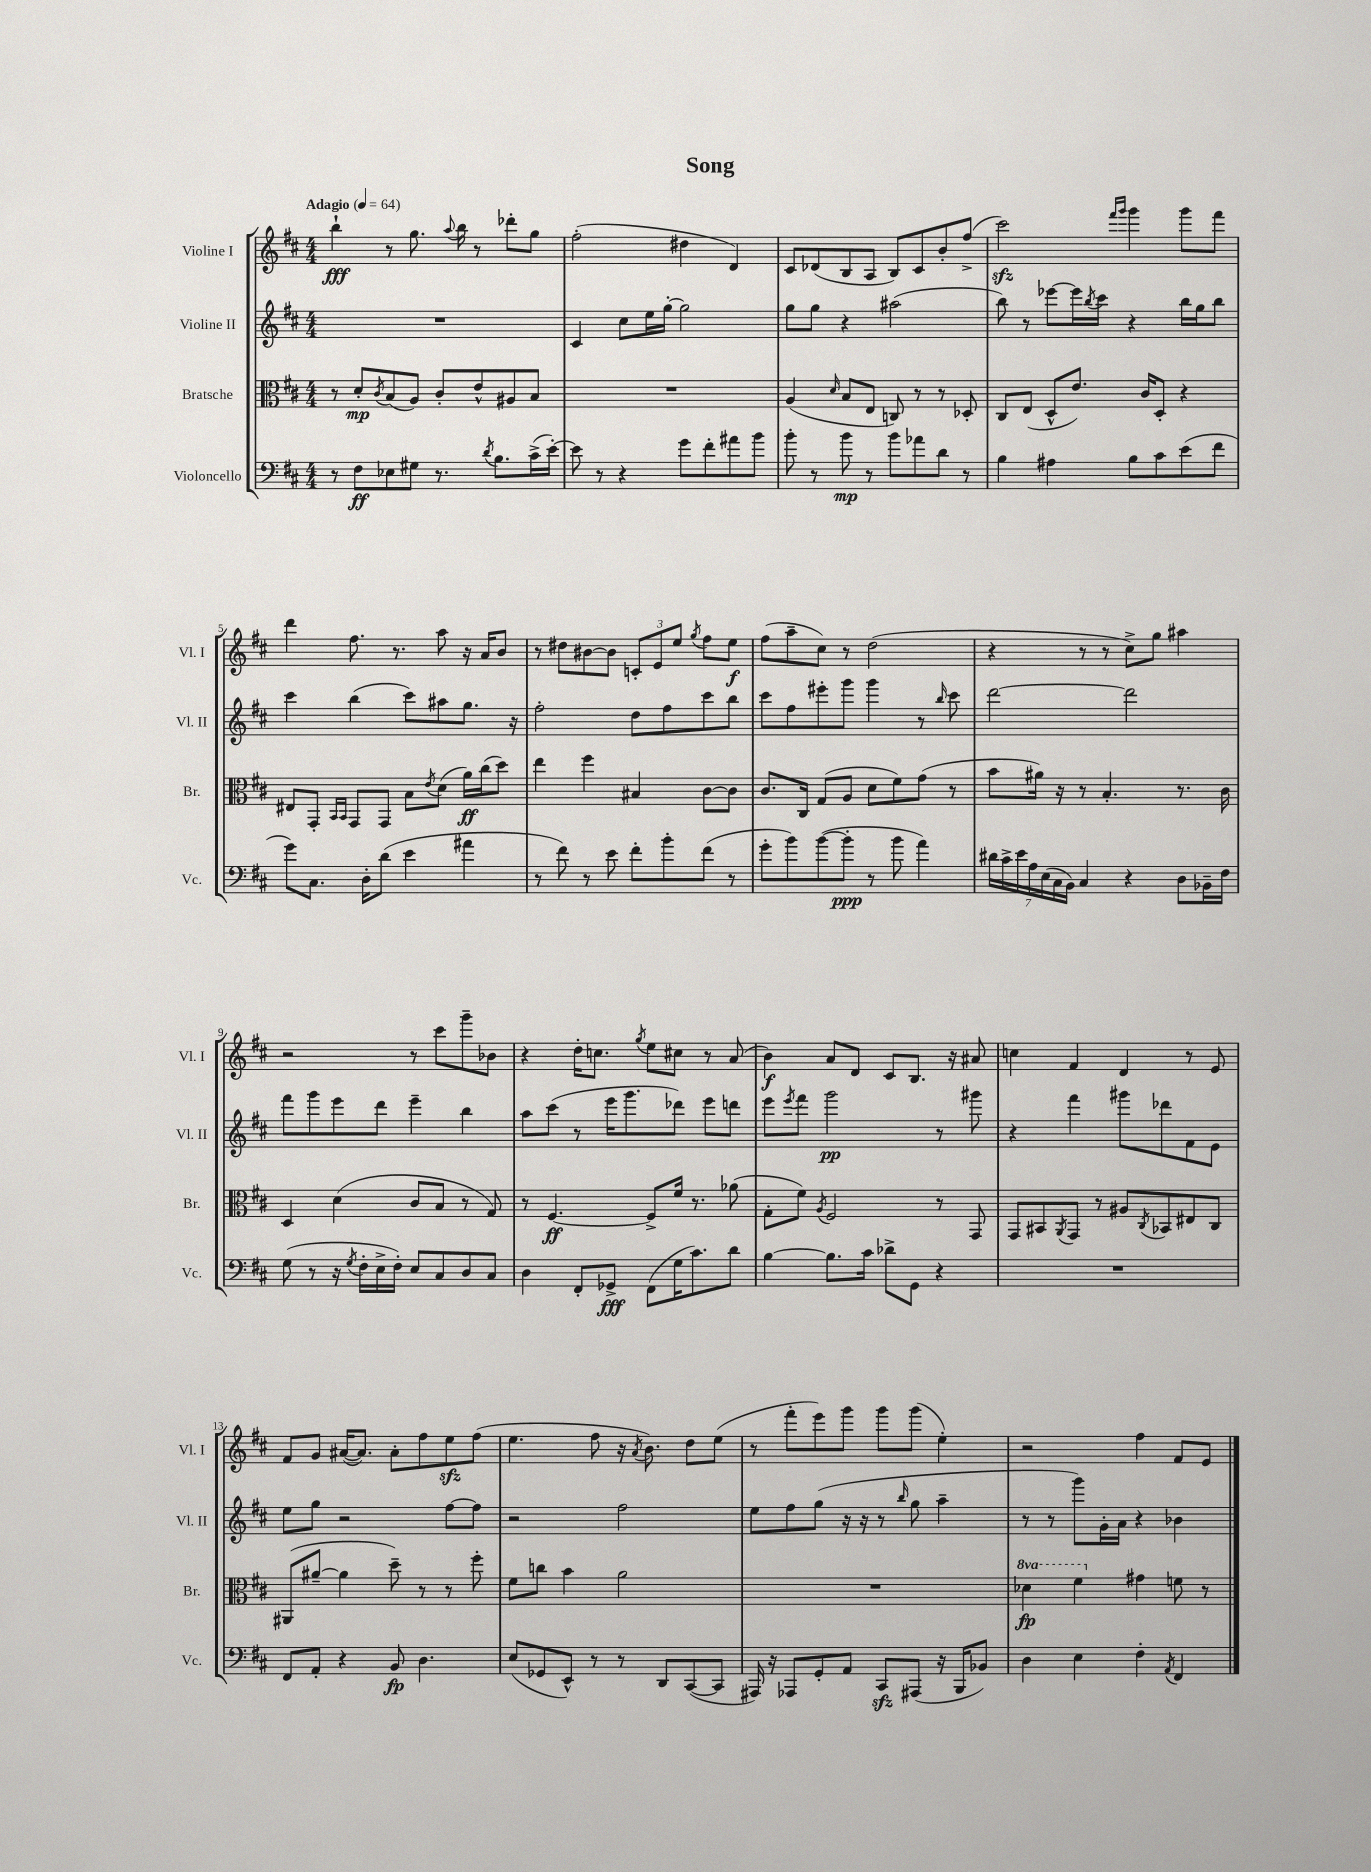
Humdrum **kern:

**kern	**kern	**kern	**kern
*staff4	*staff3	*staff2	*staff1
*clefF4	*clefC3	*clefG2	*clefG2
*k[f#c#]	*k[f#c#]	*k[f#c#]	*k[f#c#]
*M4/4	*M4/4	*M4/4	*M4/4
*MM64	*MM64	*MM64	*MM64
8r	8r	1r	4bb`
8F#	8d'	.	.
.	8qc#	.	.
8E-	(8B	.	8r
8G#	8A)	.	8.gg
8.r	8c#'	.	.
.	.	.	8qqaa
.	.	.	16bb
.	8e^^	.	8r
8qd	.	.	.
8.B	.	.	.
.	8A#	.	8ddd-'
(16c#^	8B	.	8gg
[16e')	.	.	.
=	=	=	=
8e]	1r	4c#	(2ff#'
8r	.	.	.
4r	.	8cc#	.
.	.	16ee	.
.	.	[16gg'	.
8g	.	2gg]	4dd#
8f#'	.	.	.
8a#	.	.	4d)
8b	.	.	.
=	=	=	=
8b'	(4A	8gg	8c#
8r	.	8gg	(8d-
.	16qqd	.	.
8b	8B	4r	8B
8r	8E	.	8A
8b	8C)	(2aa#	8B)
8a-	8r	.	8c#
8d	8r	.	8b'
8r	8D-'	.	(8ff#^
=	=	=	=
4B	8C#	8bb)	2ccc#)
.	(8E	8r	.
4A#	8D^^	[8eee-	.
.	8.e)	16eee-]	.
.	.	8qbb	.
.	.	16ccc#	.
.	.	.	16qqfff#
.	.	.	16qqggg
8B	.	4r	4ggg
.	16c#	.	.
8c#	8D'	.	.
(8e	4r	16bb	8ggg
.	.	16gg	.
8f#	.	8bb	8fff#
=	=	=	=
8g)	8E#	4ccc#	4ddd
8.C#	8GG'	.	.
.	16qqBB	.	.
.	16qqBB	.	.
.	8GG	(4bb	8.ff#
16D'	.	.	.
(8d	8GG	.	.
.	.	.	8.r
4e	8B	8ccc#)	.
.	8qe	.	.
.	(8d	8aa#	8aa
4a#	16a)	8.gg	16r
.	(16cc#	.	16a
.	8dd)	.	8b
.	.	16r	.
=	=	=	=
8r	4ee	2ff#'	8r
8f#)	.	.	8dd#
8r	4ff#	.	[8b#
8e	.	.	8b#]
8f#'	4B#	8dd	12c'
.	.	.	12e
8b'	.	8ff#	.
.	.	.	12ee
.	.	.	8qgg
(8f#	[8c#	8ccc#	8ff#
8r	8c#]	8bb	8ee
=	=	=	=
8g'	8.c#	8ccc#	(8ff#
8b)	.	8ff#	8aa~
.	16C#	.	.
([8b	(8G	8eee#'	8cc#)
8b']	8A	8ggg	8r
8r	8d	4ggg	(2dd
8b	8f#)	.	.
4a)	(8g	8r	.
.	.	16qqbb	.
.	8r	8ccc#	.
=	=	=	=
28d#	8b	[2ddd	4r
28c#^	.	.	.
28e	.	.	.
28A	.	.	.
.	16a#)	.	.
(28E	.	.	.
28C#	.	.	.
.	16r	.	.
28BB)	.	.	.
4C#	8r	.	8r
.	4.B'	.	8r
4r	.	2ddd]	8cc#^)
.	.	.	8gg
8D	8.r	.	4aa#
16BB-~	.	.	.
16F#	16c#	.	.
=	=	=	=
(8G	4D	8fff#	2r
8r	.	8ggg	.
16r	(4d	8eee	.
8qG	.	.	.
16F#'	.	.	.
16E^	.	8ddd	.
16F#')	.	.	.
8E	8c#	4eee~	8r
8C#	8B	.	8ccc#
8D	8r	4bb	8ggg~
8C#	8G)	.	8b-
=	=	=	=
4D	8r	8aa	4r
.	[4.F#	(8ccc#	.
8FF#'	.	8r	16dd'
.	.	.	8.cc
8GG-^	.	16eee	.
.	.	8.ggg	.
.	.	.	8qgg
(8FF#	8F#^]	.	8ee
16G	16f#	8ddd-)	8cc#
8.c#)	8.r	.	.
.	.	8eee	8r
8d	(8a-	8ddd	(8a
=	=	=	=
[4B	8G'	8eee	4b)
.	.	8qeee	.
.	8f#)	8fff#	.
.	8qA	.	.
8.B]	2F#	2ggg	8a
.	.	.	8d
16c#	.	.	.
8d-^	.	.	8c#
8GG	.	.	8.B
4r	8r	8r	.
.	.	.	16r
.	8GG	8ggg#	8a#
=	=	=	=
1r	8GG	4r	4cc
.	8BB#	.	.
.	8qAA	.	.
.	8GG	4fff#	4f#
.	8r	.	.
.	8A#	8ggg#	4d
.	8qC#	.	.
.	8BB-	8ddd-	.
.	8E#	8f#	8r
.	8C#	8e	8e
=	=	=	=
8FF#	(8AA#	8ee	8f#
8AA'	[8a#~	8gg	8g
4r	4a#]	2r	([16a#
.	.	.	8.a#])
8BB	8dd~)	.	8a#'
4.D	8r	.	8ff#
.	8r	[8ff#	8ee
.	8ff#'	8ff#]	(8ff#
=	=	=	=
(8E	8f#	2r	4.ee
8GG-	8cc	.	.
8EE^^)	4b	.	.
8r	.	.	8ff#
8r	2a	2ff#	16r
.	.	.	8qa
.	.	.	8.b)
8DD	.	.	.
([8CC#	.	.	8dd
8CC#]	.	.	(8ee
=	=	=	=
16AAA#)	1r	8ee	8r
16r	.	.	.
8AAA-	.	8ff#	8fff#'
8GG'	.	(8gg	8eee)
8AA	.	16r	8ggg
.	.	16r	.
8CC#	.	8r	8ggg
.	.	16qqbb	.
(8AAA#	.	8gg	(8ggg
16r	.	4aa~	4ee')
16BBB	.	.	.
8BB-)	.	.	.
=	=	=	=
4D	4dd-	8r	2r
.	.	8r	.
4E	4ff#	8ggg)	.
.	.	16g'	.
.	.	16a	.
4F#'	4g#	4r	4ff#
8qAA	.	.	.
4FF#	8f	4b-	8f#
.	8r	.	8e
==	==	==	==
*-	*-	*-	*-
